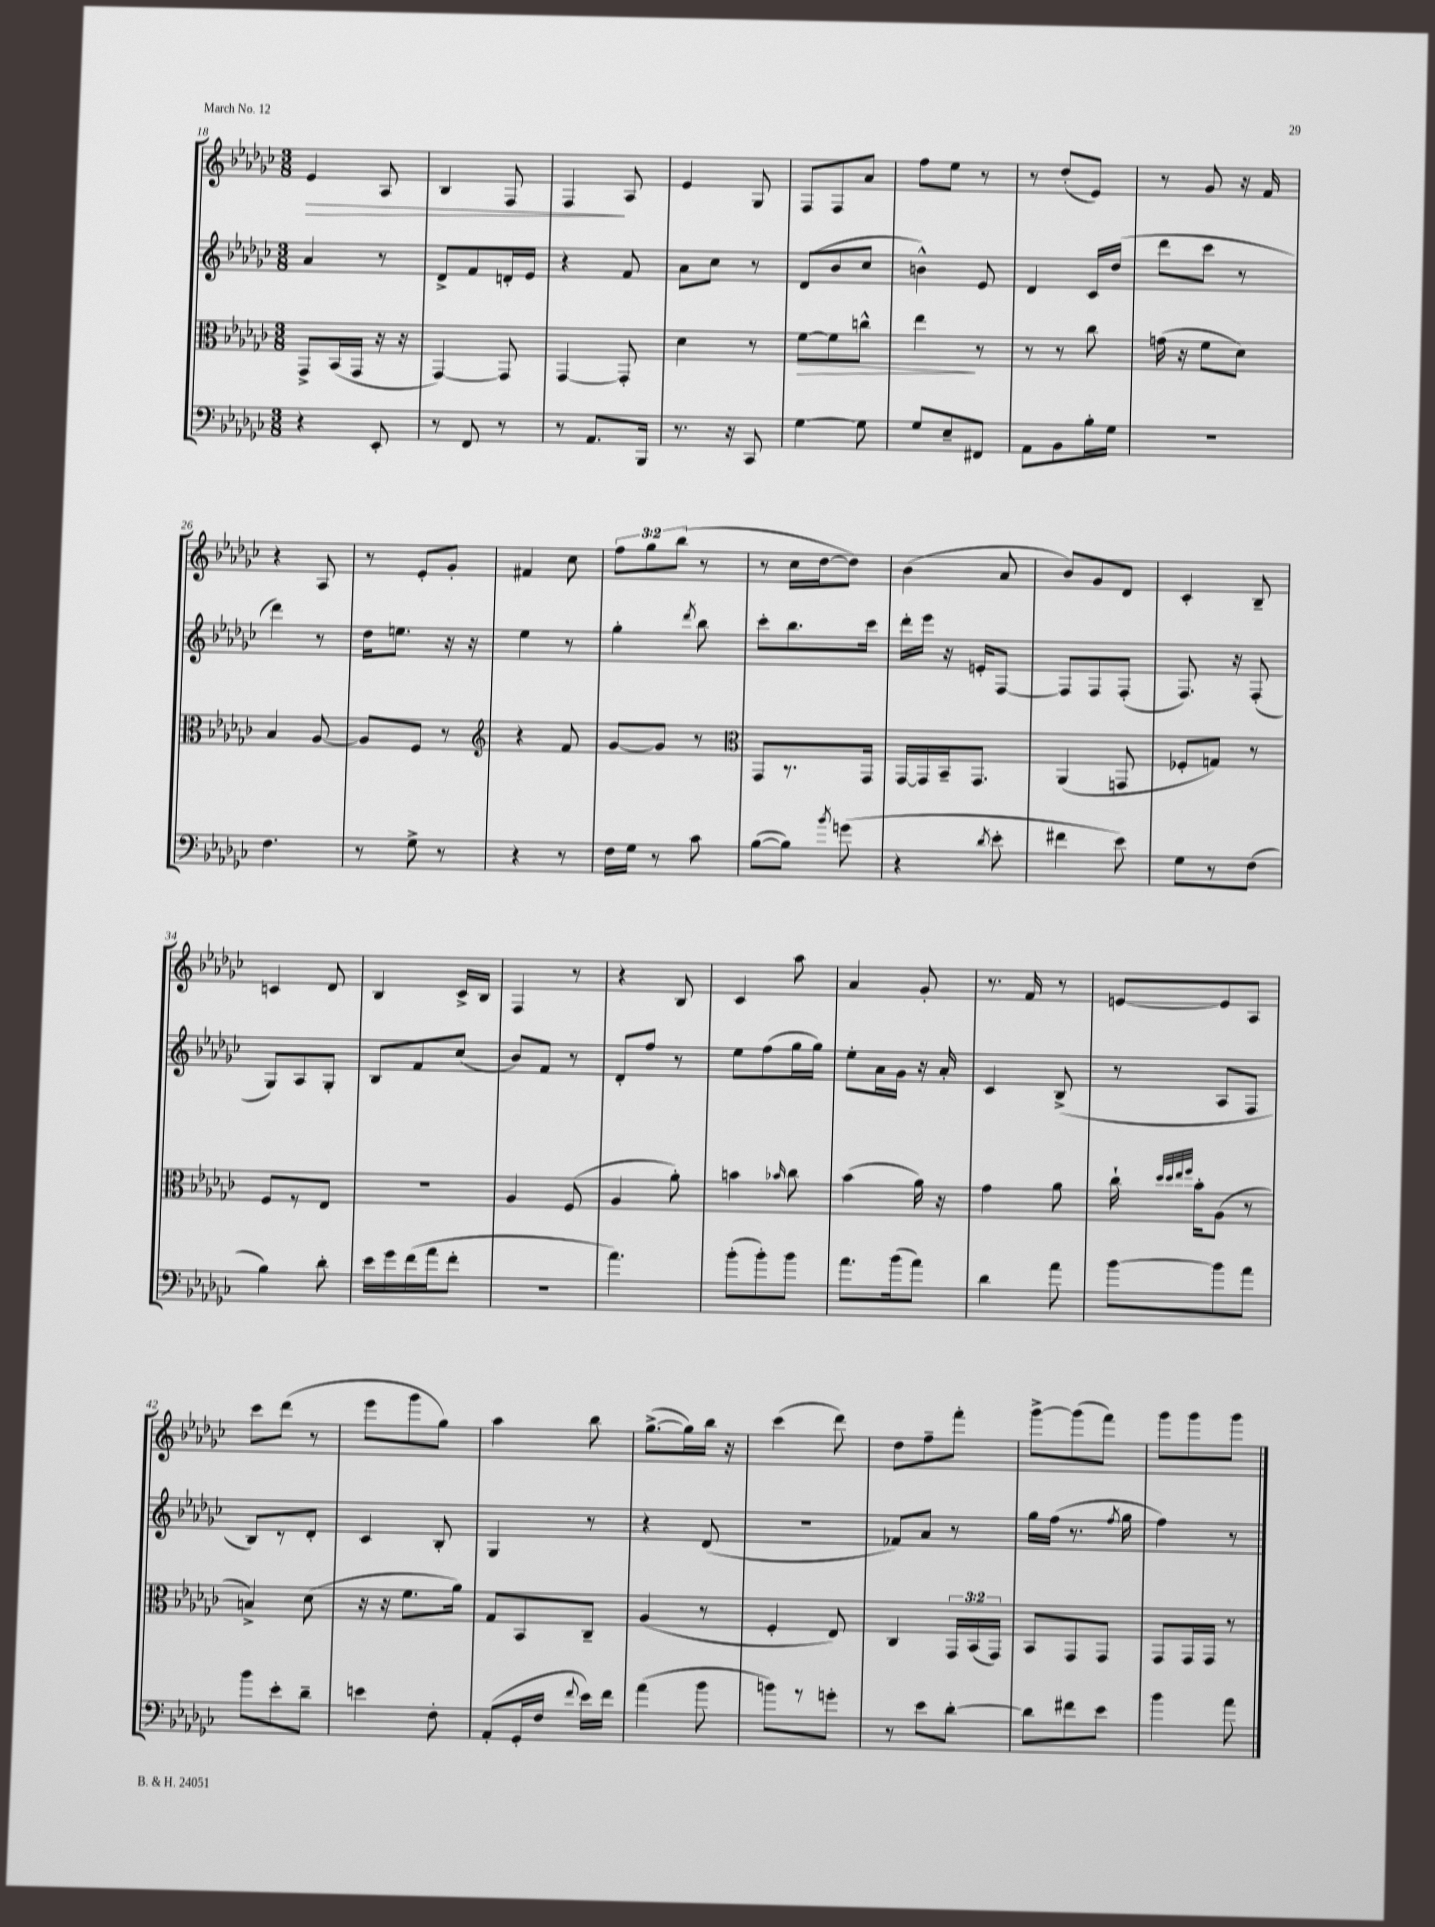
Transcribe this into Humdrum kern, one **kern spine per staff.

**kern	**kern	**dynam	**kern	**kern	**dynam
*part4	*part3	*part3	*part2	*part1	*part1
*staff4	*staff3	*staff3	*staff2	*staff1	*staff1
*clefF4	*clefC3	*	*clefG2	*clefG2	*
*k[b-e-a-d-g-c-]	*k[b-e-a-d-g-c-]	*	*k[b-e-a-d-g-c-]	*k[b-e-a-d-g-c-]	*
*M3/8	*M3/8	*	*M3/8	*M3/8	*
=18	=18	=18	=18	=18	=18
!	!	!	!	!	!LO:HP:b
4r	8GG-^/L	.	4a-/	4e-/	>
.	(16BB-/L	.	.	.	.
.	16GG-/JJ	.	.	.	.
8EE-'/	16r	.	8r	8A-/	.
.	16r	.	.	.	.
=19	=19	=19	=19	=19	=19
8r	[4GG-/)	.	8d-^/L	4B-/	.
8FF/	.	.	8f/	.	.
8r	8GG-/]	.	16dn'/L	8F/	.
.	.	.	16e-/JJ	.	.
=20	=20	=20	=20	=20	=20
8r	[4GG-/	.	4r	4F/	.
8.AA-/L	.	.	.	.	.
.	8GG-'/]	.	8f/	8A-/	]
16BBB-/Jk	.	.	.	.	.
=21	=21	=21	=21	=21	=21
8.r	4d-\	.	8a-\L	4e-/	.
.	.	.	8cc-\J	.	.
16r	.	.	.	.	.
8CC-/	8r	.	8r	8G-/	.
=22	=22	=22	=22	=22	=22
!	!	!LO:HP:b	!	!	!
[4G-\	[8f\L	>	(8d-/L	8F/L	.
.	8f\]	.	8b-/	8F/	.
8G-\]	8ccn^^\J	.	8cc-/J	8a-/J	.
=23	=23	=23	=23	=23	=23
8G-/L	4ee-\	.	4bn^^\)	8ff\L	.
8E-~/	.	.	.	8ee-\J	.
8FF#X/J	8r	]	8e-/	8r	.
=24	=24	=24	=24	=24	=24
8AA-\L	8r	.	4d-/	8r	.
8BB-\	8r	.	.	(8dd-'/L	.
16B-'\L	8cc-\	.	16c-/LL	8e-/J)	.
16G-\JJ	.	.	(16dd-/JJ	.	.
=25	=25	=25	=25	=25	=25
4.r	(16gn\	.	8ddd-\L	8r	.
.	16r	.	.	.	.
.	8f\L	.	8ccc-\J	8g-/	.
.	8d-\J)	.	8r	16r	.
.	.	.	.	16f/	.
!!LO:LB:g=z
=26	=26	=26	=26	=26	=26
4.F\	4B-/	.	4ddd-\)	4r	.
.	[8A-/	.	8r	8A-/	.
=27	=27	=27	=27	=27	=27
8r	8A-/L]	.	16dd-\KL	8r	.
.	.	.	8.een\J	.	.
8G-^\	8F/J	.	.	8e-'/L	.
8r	8r	.	16r	8g-'/J	.
.	.	.	16r	.	.
=28	=28	=28	=28	=28	=28
*	*clefG2	*	*	*	*
4r	4r	.	4ee-\	4f#X/	.
8r	8f/	.	8r	8cc-\	.
=29	=29	=29	=29	=29	=29
16F\LL	[8g-/L	.	4gg-'\	12ff\L	.
16G-\JJ	.	.	.	.	.
.	.	.	.	12gg-\	.
8r	8g-/J]	.	.	.	.
.	.	.	.	(12bb-\J	.
.	.	.	8qddd-/	.	.
8c-\	8r	.	8bb-\	8r	.
=30	=30	=30	=30	=30	=30
*	*clefC3	*	*	*	*
([8B-\L	8GG-/L	.	8ccc-'\L	8r	.
8B-\J])	8.r	.	8.bb-\	16cc-\LL	.
.	.	.	.	[16dd-\J	.
8qb-/	.	.	.	.	.
(8gn\	.	.	.	8dd-\J])	.
.	16GG-/Jk	.	16ccc-\Jk	.	.
=31	=31	=31	=31	=31	=31
4r	[16GG-/LL	.	16ddd-'\LL	(4b-\	.
.	16GG-/]	.	16eee-\JJ	.	.
.	16BB-~/J	.	16r	.	.
.	8.GG-/J	.	16en'/KL	.	.
8qd-/	.	.	.	.	.
8e-'\	.	.	[8F/J	8a-/	.
=32	=32	=32	=32	=32	=32
4f#X\	(4AA-/	.	8F/L]	8b-/L)	.
.	.	.	8F/	8g-/	.
8e-\)	8GGn/	.	(8F'/J	8d-/J	.
=33	=33	=33	=33	=33	=33
8G-\L	8F-X'/L	.	8.F/)	4c-'/	.
8r	8Gn/J)	.	.	.	.
.	.	.	16r	.	.
(8F\J	8r	.	(8F'/	8B-~/	.
!!LO:LB:g=z
=34	=34	=34	=34	=34	=34
4B-\)	8F/L	.	8G-/L)	4cn/	.
.	8r	.	8A-/	.	.
8d-'\	8E-/J	.	8G-'/J	8d-/	.
=35	=35	=35	=35	=35	=35
16e-\LL	4.r	.	8B-/L	4B-/	.
16g-\	.	.	.	.	.
(16f\	.	.	8f/	.	.
16a-\J	.	.	.	.	.
8f'\J	.	.	(8cc-/J	16c-^/LL	.
.	.	.	.	16B-/JJ	.
=36	=36	=36	=36	=36	=36
4.r	4A-/	.	8b-/L)	4F/	.
.	.	.	8f/J	.	.
.	(8F/	.	8r	8r	.
=37	=37	=37	=37	=37	=37
4.a-\)	4A-/	.	8d-'/L	4r	.
.	.	.	8ff/J	.	.
.	8a-'\)	.	8r	8B-/	.
=38	=38	=38	=38	=38	=38
(8b-'\L	4bn\	.	8ee-\L	4c-/	.
8b-'\)	.	.	(8ff\	.	.
.	16qqb-X/	.	.	.	.
8b-\J	8cc-\	.	16gg-\L	8aa-\	.
.	.	.	16gg-\JJ)	.	.
=39	=39	=39	=39	=39	=39
8.a-\L	(4b-\	.	8ee-'\L	4a-/	.
.	.	.	16a-\L	.	.
(16b-\k	.	.	16g-\JJ	.	.
8a-\J)	16a-\)	.	16r	8g-'/	.
.	16r	.	16a-'/	.	.
=40	=40	=40	=40	=40	=40
4d-\	4g-\	.	4c-/	8.r	.
.	.	.	.	16f/	.
8a-\	8a-\	.	(8B-^/	8r	.
=41	=41	=41	=41	=41	=41
[8b-\L	16cc-`\	.	8r	[8en/L	.
.	32qqdd-/LLL	.	.	.	.
.	32qqdd-/	.	.	.	.
.	32qqee-/	.	.	.	.
.	32qqff/JJJ	.	.	.	.
.	16b-'\KL	.	.	.	.
8b-\]	(8A-\J	.	8A-/L	8e/]	.
8a-\J	8r	.	8F/J	8A-/J	.
!!LO:LB:g=z
=42	=42	=42	=42	=42	=42
8b-\L	4Bn^/)	.	8B-/L)	8ccc-\L	.
8e-'\	.	.	8r	(8ddd-\J	.
8d-~\J	(8d-\	.	8d-'/J	8r	.
=43	=43	=43	=43	=43	=43
4en\	16r	.	4c-/	8eee-\L	.
.	16r	.	.	.	.
.	8.f\L	.	.	8ggg-\	.
8F'\	.	.	8B-'/	8gg-\J)	.
.	16a-\Jk)	.	.	.	.
=44	=44	=44	=44	=44	=44
(8AA-'/L	8G-/L	.	4G-/	4aa-\	.
16GG-'/L	8BB-/	.	.	.	.
16F/JJ	.	.	.	.	.
8qqf/	.	.	.	.	.
16e-\LL)	8C-~/J	.	8r	8bb-\	.
16f\JJ	.	.	.	.	.
=45	=45	=45	=45	=45	=45
(4a-\	(4A-/	.	4r	([8.gg-^\L	.
.	.	.	.	16gg-\L])	.
8b-\	8r	.	(8d-/	16bb-\JJ	.
.	.	.	.	16r	.
=46	=46	=46	=46	=46	=46
8bn\L)	4F'/	.	4.r	(4ccc-\	.
8r	.	.	.	.	.
8gn'\J	8E-/)	.	.	8ddd-\)	.
=47	=47	=47	=47	=47	=47
8r	4C-/	.	8f-X/L)	8dd-\L	.
8e-\L	.	.	8a-/J	8ff~\	.
[8d-'\J	24GG-/LL	.	8r	8fff'\J	.
.	(24BB-/	.	.	.	.
.	24GG-/JJ)	.	.	.	.
=48	=48	=48	=48	=48	=48
8d-\L]	8BB-/L	.	16gg-\LL	[8ggg-^\L	.
.	.	.	(16ff\JJ	.	.
8f#X\	8GG-/	.	8.r	(8ggg-\]	.
8e-\J	8GG-/J	.	.	8fff\J)	.
.	.	.	8qff/	.	.
.	.	.	16gg-\	.	.
=49	=49	=49	=49	=49	=49
4b-\	8GG-/L	.	4ff\)	8ggg-\L	.
.	16GG-/L	.	.	8ggg-\	.
.	16GG-/JJ	.	.	.	.
8a-\	8r	.	8r	8ggg-\J	.
==	==	==	==	==	==
*-	*-	*-	*-	*-	*-
